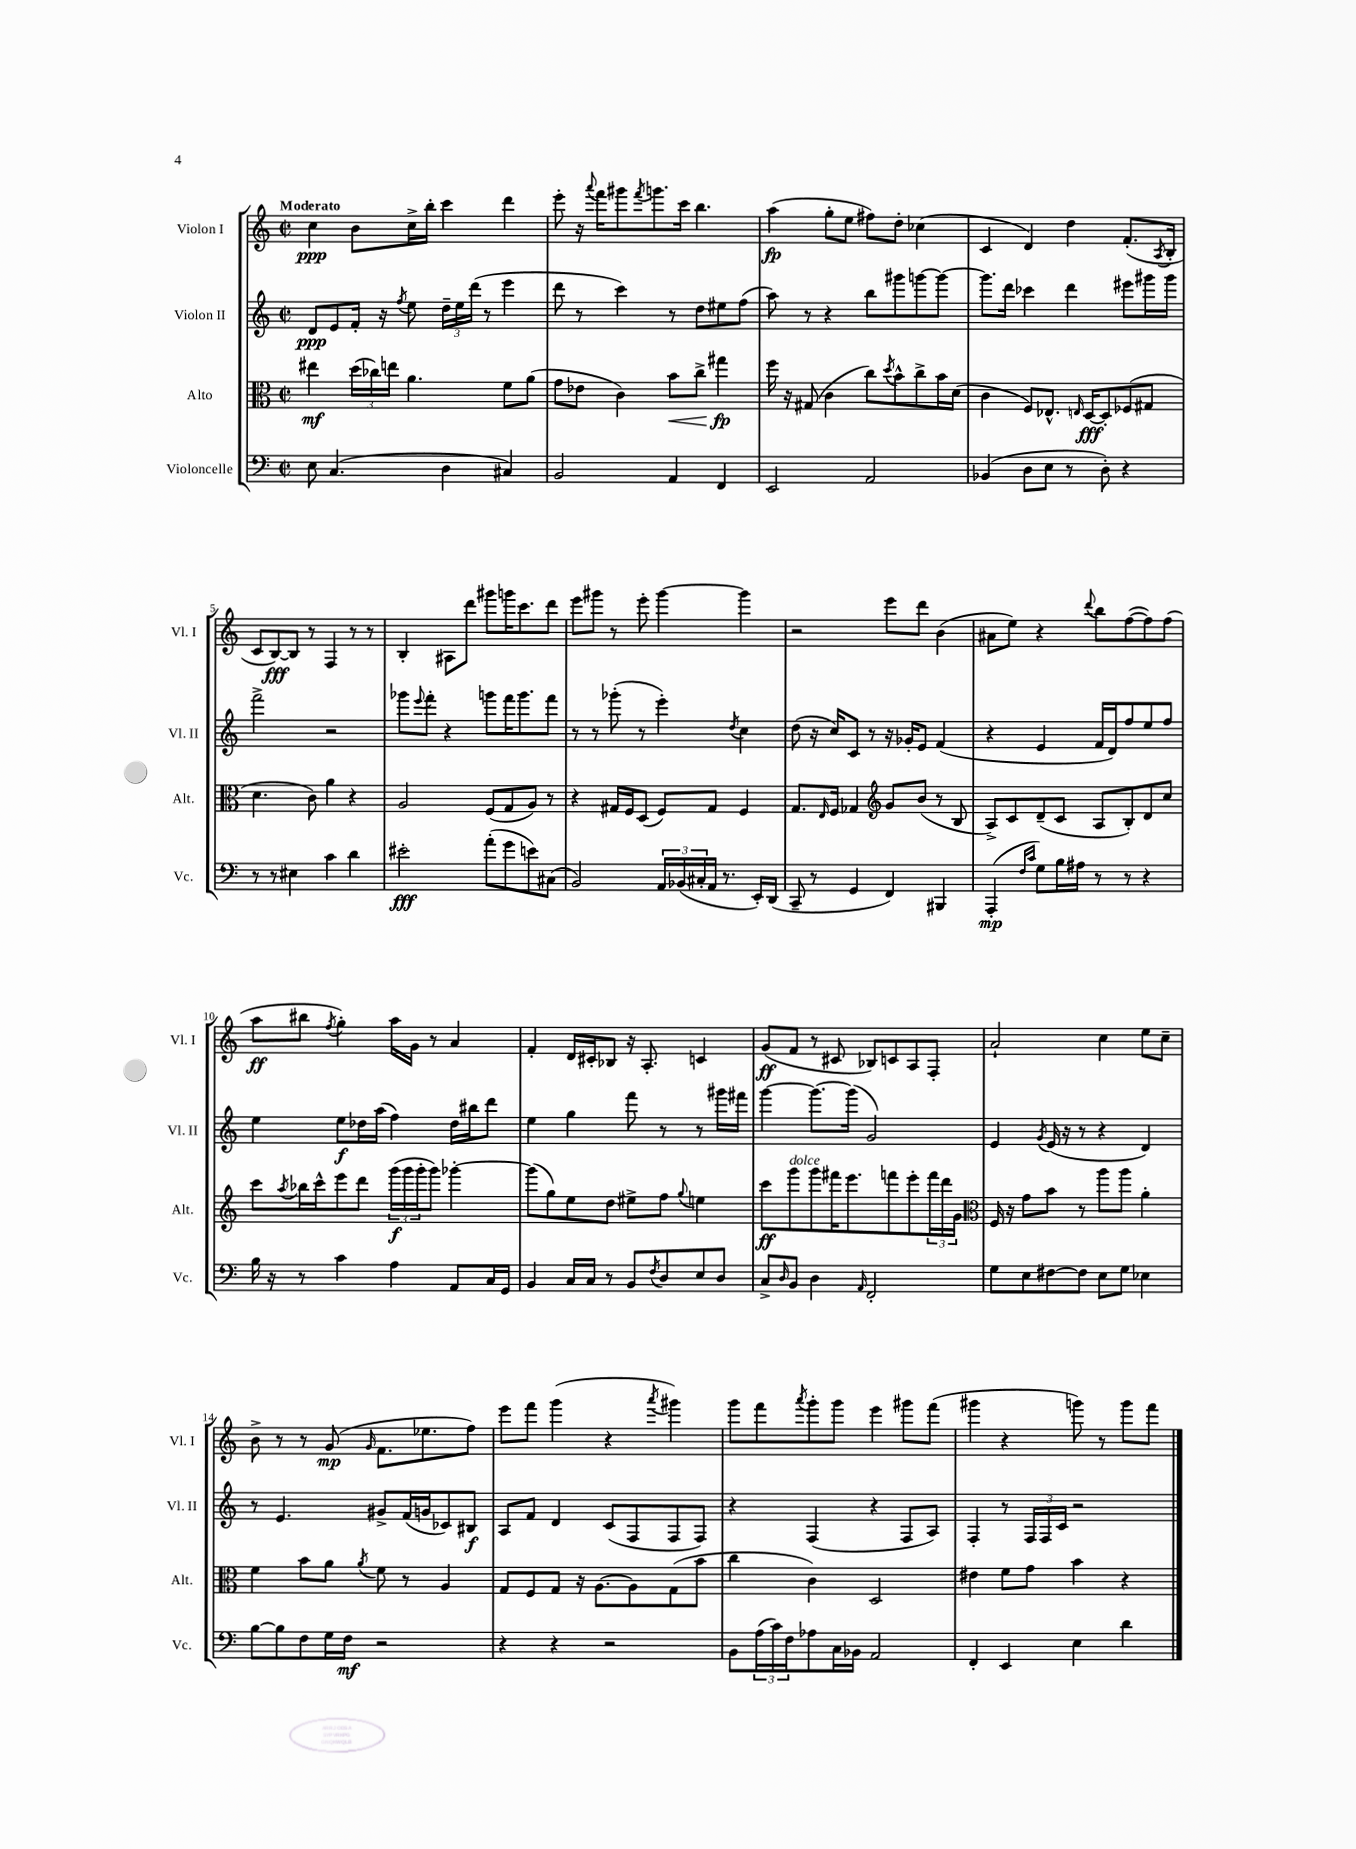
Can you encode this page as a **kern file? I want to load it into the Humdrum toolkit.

**kern	**kern	**kern	**kern
*staff4	*staff3	*staff2	*staff1
*clefF4	*clefC3	*clefG2	*clefG2
*k[]	*k[]	*k[]	*k[]
*M2/2	*M2/2	*M2/2	*M2/2
*met(c|)	*met(c|)	*met(c|)	*met(c|)
8E	4ee#	8d	4cc
(4.C	.	8e	.
.	(24dd	16f'	8b
.	24cc-)	.	.
.	.	16r	.
.	24ee	.	.
.	.	8qff	.
.	4.a	8ee	16cc^
.	.	.	16bb'
4D	.	24dd~	4ccc
.	.	24ee	.
.	.	(24ddd	.
.	.	8r	.
4C#)	8f	4eee	4ddd
.	(8a	.	.
=	=	=	=
2BB	8g	8ddd	8eee'
.	8e-	8r	16r
.	.	.	8qqaaa
.	.	.	16fff
.	4c)	4ccc)	8ggg#
.	.	.	8qfff
.	.	.	8.ggg
4AA	8b	8r	.
.	.	.	16ccc
.	8cc^	8dd	4.bb
4FF	4gg#	8ee#	.
.	.	(8ff	.
=	=	=	=
2EE	16ff	8aa)	(4aa
.	16r	.	.
.	(8G#	8r	.
.	4c	4r	8gg'
.	.	.	8ee
2AA	8cc)	8bb	8ff#)
.	8qdd	.	.
.	8b^^	8ggg#	8dd'
.	8cc^	[8ggg	(4cc-
.	16b	8ggg_	.
.	(16d	.	.
=	=	=	=
(4BB-	4c	8.ggg]	4c
.	.	16ddd	.
8D	8F)	4ccc-	4d)
8E	8.E-^^	.	.
8r	.	4ddd	4dd
.	16qqE	.	.
.	[16D	.	.
8D')	8D']	.	.
4r	(8F-	8eee#	(8.f'
.	8G#	16ggg#	.
.	.	.	8qA
.	.	16ggg#	16B'
=	=	=	=
8r	4.d	2fff^	8c
8r	.	.	[8B)
4E#	.	.	8B]
.	8c)	.	8r
4c	4a	2r	4F
4d	4r	.	8r
.	.	.	8r
=	=	=	=
2e#'	2A	8ggg-	4B'
.	.	8qqeee	.
.	.	8fff'	.
.	.	4r	8A#
.	.	.	8ddd
(8a'	(8F	8ggg	8ggg#
8g	8G	16fff	16ggg
.	.	8.ggg	8.ccc
8e)	8A)	.	.
(8C#	8r	8fff	8ddd
=	=	=	=
2BB)	4r	8r	8eee
.	.	8r	8ggg#
.	16G#	(8ggg-'	8r
.	16F	.	.
.	(8D	8r	8eee'
24AA	8F)	4eee')	[4ggg#
(24BB-	.	.	.
24C#'	.	.	.
16AA	8G#	.	.
8.r	.	.	.
.	.	8qdd	.
.	4F	4cc	4ggg#]
16EE')	.	.	.
(16DD	.	.	.
=	=	=	=
8CC~	8.G	(8dd	2r
8r	.	16r	.
.	16qqE	.	.
.	16F	16cc)	.
4GG	4G-	8c	.
.	.	8r	.
*	*clefG2	*	*
4FF)	8g	16r	8eee
.	.	16g-'	.
.	(8b	8e	8ddd
4BBB#	8r	(4f	(4b
.	8B	.	.
=	=	=	=
(4AAA'	8A^)	4r	8a#
.	8c	.	8ee)
16qqF	.	.	.
16qqc	.	.	.
8G)	(8d~	4e	4r
16B	8c	.	.
16A#	.	.	.
.	.	.	8qqddd
8r	8A	16f	8bb
.	.	16d)	.
8r	8B')	8ff	([8ff
4r	8d	8ee	8ff])
.	8cc	8ff	(8ff
=	=	=	=
16B	8ccc	4ee	8aa
16r	.	.	.
.	8qaa	.	.
8r	16bb-	.	8bb#
.	16ccc^^	.	.
.	.	.	8qff
4c	8eee	8ee	4gg')
.	8ddd	16dd-	.
.	.	(16aa	.
4A	(24ggg	4ff)	16aa
.	24ggg	.	.
.	.	.	16g
.	24ggg'	.	.
.	8ggg)	.	8r
8AA	[4ggg-'	16dd-	4a
.	.	16bb#	.
16C	.	8ddd	.
16GG	.	.	.
=	=	=	=
4BB	(8ggg-]	4ee	4f'
.	8gg)	.	.
16C	8ee	4gg	16d
16C	.	.	16c#'
8r	8dd	.	8B-
8BB	8ee#^	8fff	16r
.	.	.	8.A'
8qF	.	.	.
8D	8ff	8r	.
.	8qqgg	.	.
8E	4ee	8r	4c
8D	.	16ggg#	.
.	.	16fff#	.
=	=	=	=
8C^	8ccc	[4ggg	(8g
16qqD	.	.	.
8BB	8ggg	.	8f
4D	8ggg	8.ggg_	8r
.	16fff#	.	8c#
.	8.eee	(16ggg]	.
16qqAA	.	.	.
2FF'	.	2g)	8B-)
.	8fff	.	8c
.	8eee'	.	8A
.	24fff	.	8F'
.	24ddd	.	.
.	24g	.	.
=	=	=	=
*	*clefC3	*	*
8G	16F	4e	2a`
.	16r	.	.
8E	8g	.	.
.	.	8qg	.
[8F#	8b	(16e	.
.	.	16r	.
8F#]	8r	8r	.
8E	8aa	4r	4cc
8G	8aa	.	.
4E-	4a'	4d)	8ee
.	.	.	8cc~
=	=	=	=
[8B	4f	8r	8b^
8B]	.	4.e	8r
8F	8b	.	8r
16G	8a	.	(8g
16F	.	.	.
.	8qa	.	16qqg
2r	8f	8g#^	8.f
.	8r	(16f	.
.	.	16g	8.ee-
.	4A	8c-)	.
.	.	8B#	8ff)
=	=	=	=
4r	8G	8A	8eee
.	8F	8f	8fff
4r	8G	4d	(4ggg
.	16r	.	.
.	[8.A	.	.
2r	.	(8c	4r
.	8A]	8F	.
.	.	.	8qaaa
.	(8G	8F	4ggg#)
.	8b	8F)	.
=	=	=	=
8BB	4cc	4r	8ggg
(24A	.	.	8fff
24c)	.	.	.
24F	.	.	.
.	.	.	8qaaa
8A-	4c)	(4F	8ggg'
16C	.	.	8ggg
16BB-	.	.	.
2AA	2D	4r	4eee
.	.	8F	8ggg#
.	.	8A)	(8fff
=	=	=	=
4FF'	4e#	4F'	4ggg#
4EE	8f	8r	4r
.	8g	24F	.
.	.	24F	.
.	.	24c	.
4E	4b	2r	8ggg)
.	.	.	8r
4d	4r	.	8ggg
.	.	.	8fff
==	==	==	==
*-	*-	*-	*-
